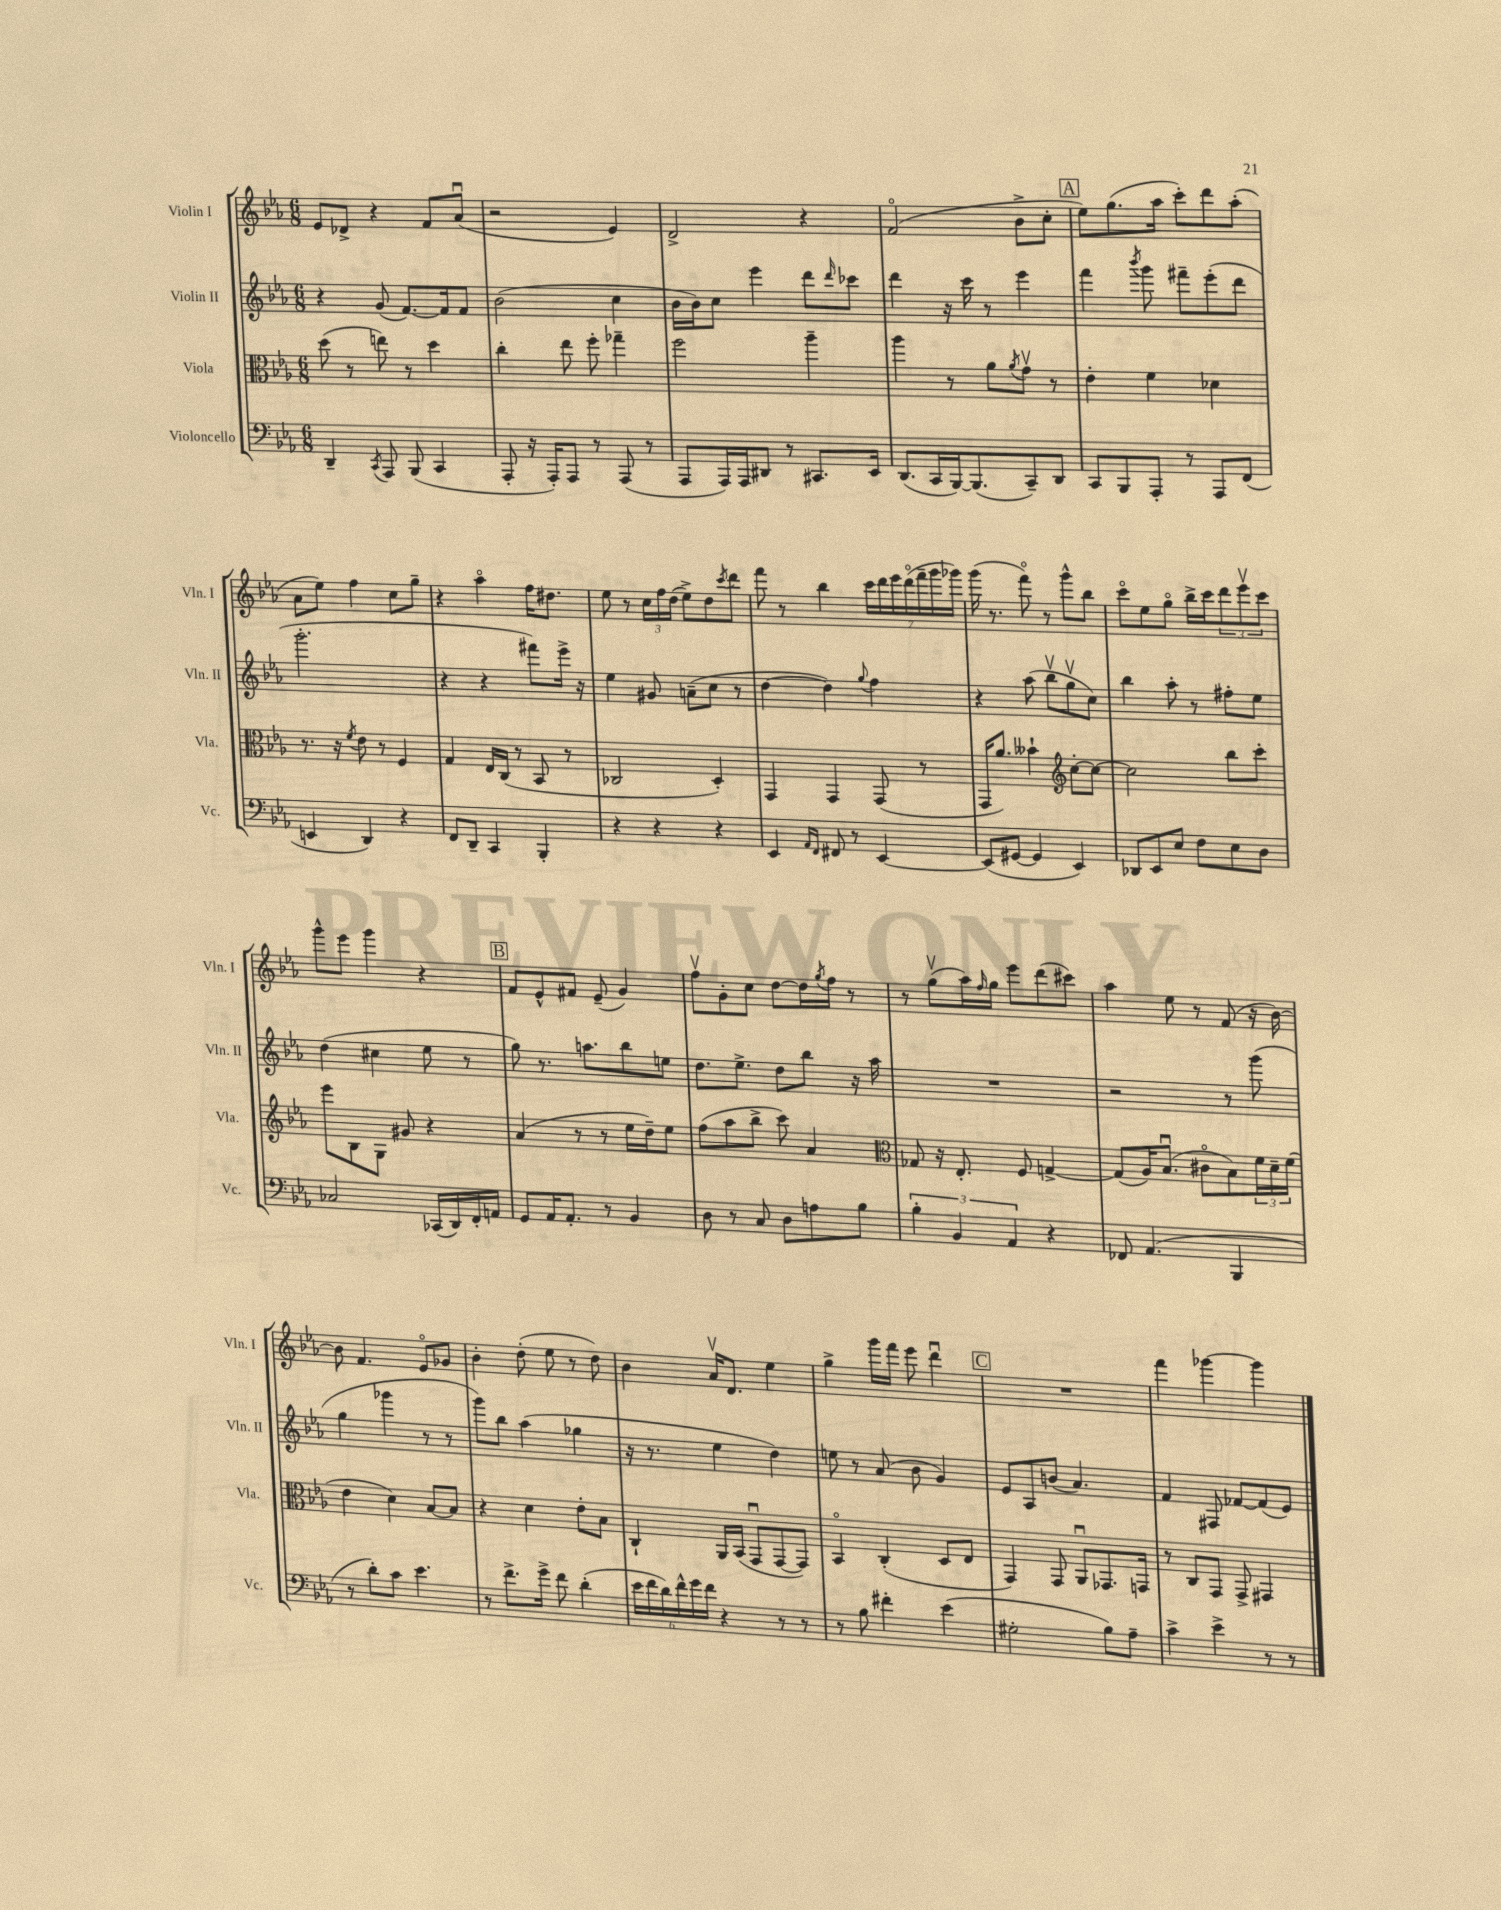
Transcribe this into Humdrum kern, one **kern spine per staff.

**kern	**kern	**kern	**kern
*staff4	*staff3	*staff2	*staff1
*clefF4	*clefC3	*clefG2	*clefG2
*k[b-e-a-]	*k[b-e-a-]	*k[b-e-a-]	*k[b-e-a-]
*M6/8	*M6/8	*M6/8	*M6/8
4DD~	(8dd	4r	8e-
.	8r	.	8d-^
8qCC	.	.	.
8AAA-	8ee)	(8g	4r
(8BBB-	8r	[8.f)	.
4CC	4dd	.	8f
.	.	16f]	.
.	.	8f	(8a-u
=	=	=	=
8AAA-'	4cc'	(2b-	2r
16r	.	.	.
16AAA-')	.	.	.
8AAA-	8ee-	.	.
8r	8ff'	.	.
(8AAA-	4gg-~	4cc	4e-)
8r	.	.	.
=	=	=	=
8AAA-	2ff	16b-	2d^
.	.	16b-)	.
16AAA-)	.	8cc	.
16AAA-	.	.	.
8DD#	.	4eee-	.
8r	.	.	.
8.CC#	4aa-~	8ddd	4r
.	.	16qqddd	.
.	.	8ccc-	.
16EE-	.	.	.
=	=	=	=
(8.DD	4aa-	4ddd	(2fo
16CC	.	.	.
[16BBB-)	8r	16r	.
(8.BBB-]	.	16ccc	.
.	8a-	8r	.
.	8qa-	.	.
8CC~)	8gv	4eee-	8b-^
8DD	8r	.	8cc'
=	=	=	=
8CC	4e-'	4fff	8ee-)
8BBB-	.	.	(8.gg
.	.	8qbbb-	.
8AAA-'	4f	8ggg	.
.	.	.	16aa-
8r	.	8fff#~	8ccc')
8AAA-	4d-	(8eee-'	8ddd
(8FF	.	8ddd	(8aa-'
=	=	=	=
4EE	8.r	2.ggg'	8a-
.	.	.	8ee-)
.	16r	.	.
.	8qf	.	.
4DD)	8e-	.	4ff
.	8r	.	.
4r	4F	.	8cc
.	.	.	8gg~
=	=	=	=
8FF	4G	4r	4r
8DD~	.	.	.
4CC	16E-	4r	4aa-o
.	(16C	.	.
.	8r	.	.
4BBB-'	8BB-	8fff#)	16ff
.	.	.	8.dd#
.	8r	16eee-^	.
.	.	16r	.
=	=	=	=
4r	2C-	4ee-	8ee-
.	.	.	8r
4r	.	8g#	24cc
.	.	.	24ff
.	.	.	(24dd
.	.	(8a~	8ee-^)
4r	4D')	8cc	8dd
.	.	.	8qccc
.	.	8r	8ddd
=	=	=	=
4EE-	4GG	[4dd	8fff
.	.	.	8r
16qqAA-	.	.	.
16qqFF	.	.	.
8FF#	4GG	4dd])	4bb-
8r	.	.	.
.	.	8qqgg	.
[4EE-	(8GG	4ff	28ccc
.	.	.	28ddd
.	.	.	28eee-
.	.	.	(28dddo
.	8r	.	.
.	.	.	28fff~
.	.	.	28ggg
.	.	.	28ggg-)
=	=	=	=
(8EE-]	16GG	4r	(16ggg
.	8.a-)	.	8.r
[8GG#	.	.	.
4GG#]	4b--`	(8aa-	8fffo)
.	.	8bb-v	8r
*	*clefG2	*	*
4EE-)	[8cc'	8ggv	8ggg^^
.	8cc_	8cc)	8bb-
=	=	=	=
8DD-	2cc]	4bb-	8ccco
8EE-	.	.	8ee-
8E-	.	8aa-'	8ggo
8F	.	8r	16bb-^
.	.	.	16ccc
8E-	8bb-	8ff#'	12ddd
.	.	.	12eee-v
8D	8ccc'	8ee-	.
.	.	.	12ccc
=	=	=	=
2C-	8eee-	(4dd	8ggg^^
.	8B-	.	8eee-
.	8G	4cc#	4ggg
.	8g#	.	.
(16CC-	4r	8ee-	4r
16DD)	.	.	.
16FF'	.	8r	.
16AA	.	.	.
=	=	=	=
8GG	(4a-	8gg)	8f
16AA-	.	8.r	8e-^^
8.AA-'	.	.	.
.	8r	.	8f#
.	.	8.aa	.
8r	8r	.	(8e-~
4BB-	16ee-	8bb-	4g)
.	16dd~)	.	.
.	8ee-	8ee	.
=	=	=	=
8D	(8ff	8.dd	8ffv
8r	8aa-	.	8g'
.	.	8.ee-^	.
8C	8bb-^	.	8cc
8D	8ccc)	8dd	[8dd
8A	4a-	8bb-	16dd]
.	.	.	8qgg
.	.	.	16ff
8B-	.	16r	8r
.	.	16aa-	.
=	=	=	=
*	*clefC3	*	*
6B-'	8G-	2.r	8r
.	16r	.	(8ggv
6BB-	.	.	.
.	8.E-'	.	.
.	.	.	16aa-)
.	.	.	16qqff
.	.	.	16gg
6AA-	.	.	.
.	8F	.	8eee-
4r	[4G^	.	(8ddd
.	.	.	8ccc#)
=	=	=	=
8FF-	(8G]	2r	4aa-
(4.AA-	16A-)	.	.
.	(8.B-u	.	.
.	.	.	8ee-
.	8c#o	.	8r
4BBB-	8B-)	8r	(8f
.	24f	(8ggg	16r
.	24d~	.	.
.	.	.	[16b-)
.	(24f	.	.
=	=	=	=
8r	4e-	4gg	8b-]
8d')	.	.	4.f
8c	4d)	4ggg-	.
4.e-	.	.	.
.	[8B-	8r	8e-o
.	8B-]	8r	8g-
=	=	=	=
8r	4r	8ggg)	4b-'
8.f^	.	8bb-	.
.	4d	(4aa-	(8dd'
16g^	.	.	.
8f	.	.	8ee-
(4d'	8e-'	4gg-	8r
.	8B-	.	8dd)
=	=	=	=
24e-	4C`	16r	4b-
24f	.	.	.
.	.	8.r	.
24d)	.	.	.
24f^^	.	.	.
24g	.	.	.
24f	.	.	.
4r	16AA-	4ee-	16a-v
.	(16BB-	.	8.d
.	8GGu	.	.
8r	[8GG	4dd)	4ee-
8r	8GG])	.	.
=	=	=	=
8r	4BB-o	8ee	4gg^
8B-	.	8r	.
4f#'	(4C'	(8a-	16ggg
.	.	.	16fff
.	.	8b-	8eee-
(4e-	8D	4g)	4dddu
.	8E-	.	.
=	=	=	=
2G#'	4GG)	8e-	2.r
.	.	8A-	.
.	8GG	(8b	.
.	8AA-u	4.a-)	.
8B-)	8.GG-	.	.
8A-~	.	.	.
.	16GG	.	.
=	=	=	=
4c^	8r	4f	4fff
.	8C	.	.
4e-^	8GG	8F#	[4ggg-
.	8GG^	[8f-	.
8r	4GG#	(8f-]	4ggg-]
8r	.	8e-)	.
==	==	==	==
*-	*-	*-	*-
